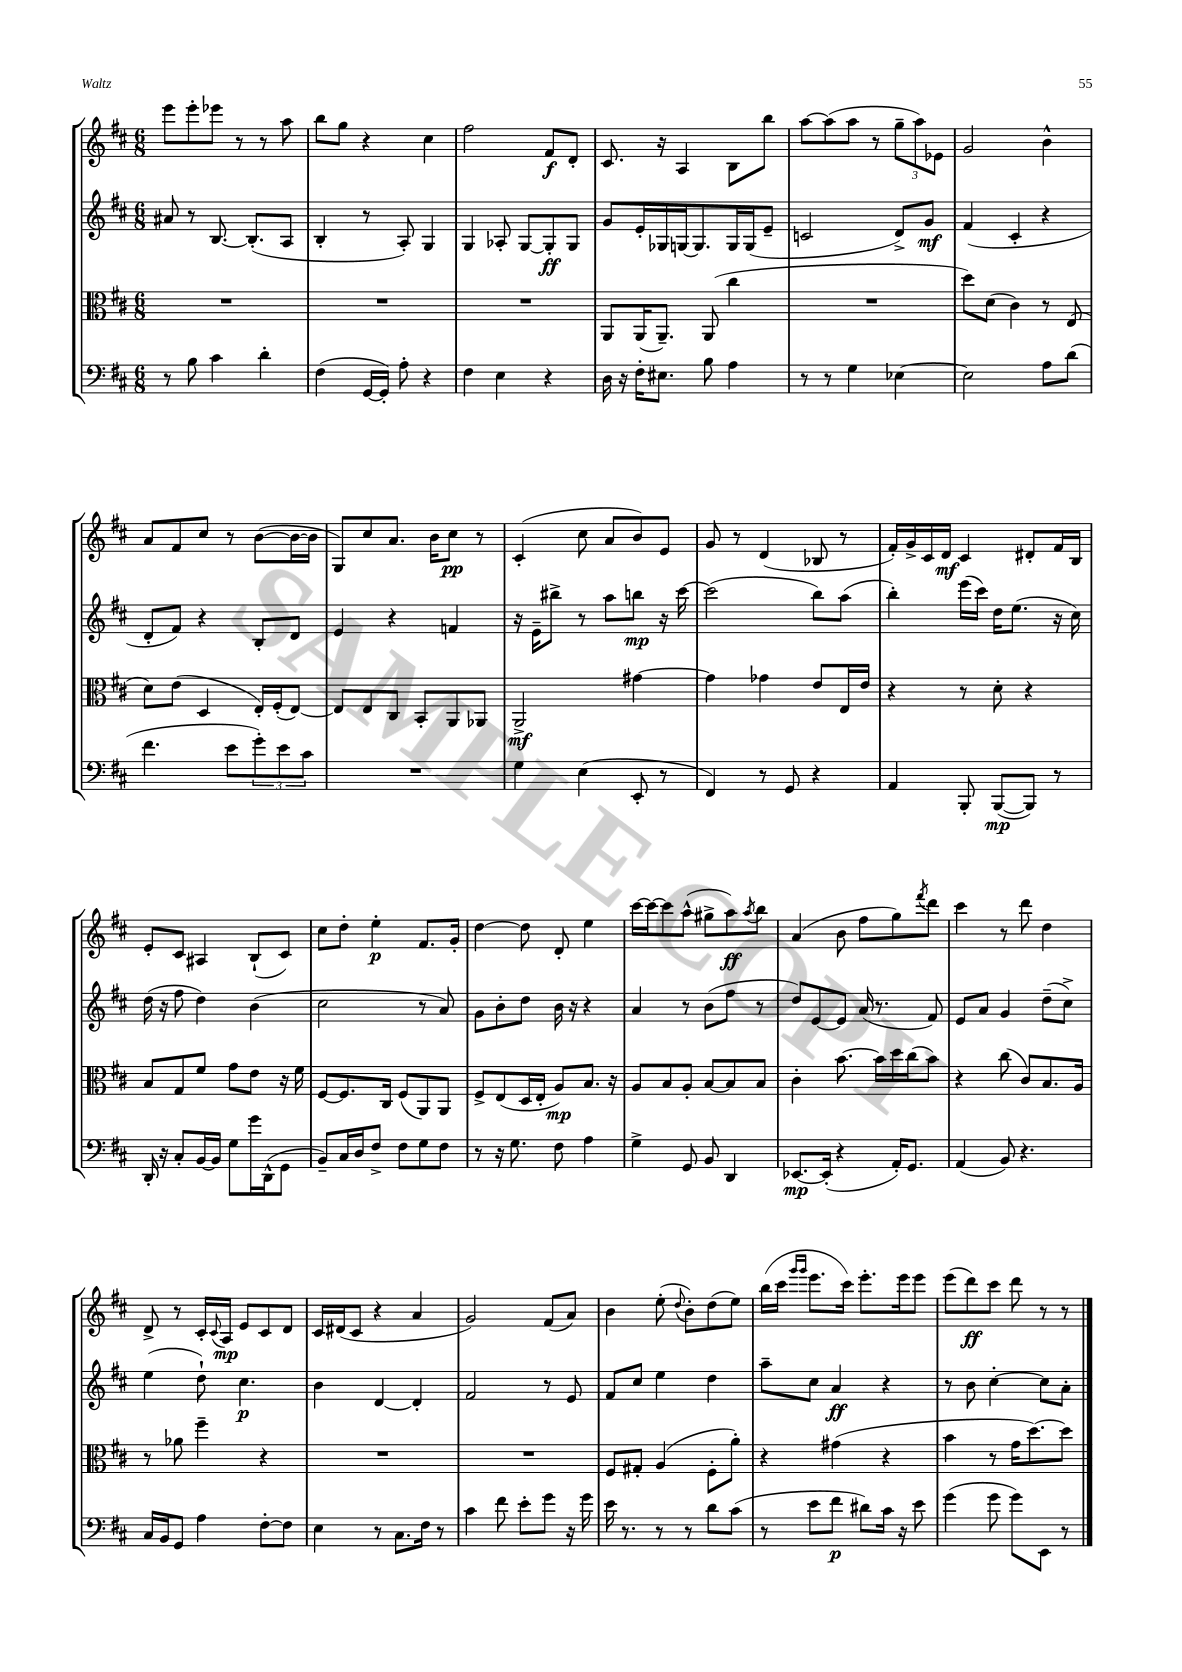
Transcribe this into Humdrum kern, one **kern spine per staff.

**kern	**kern	**kern	**kern
*staff4	*staff3	*staff2	*staff1
*clefF4	*clefC3	*clefG2	*clefG2
*k[f#c#]	*k[f#c#]	*k[f#c#]	*k[f#c#]
*M6/8	*M6/8	*M6/8	*M6/8
8r	2.r	8a#	8eee
8B	.	8r	8eee'
4c#	.	[8.B	8eee-
.	.	.	8r
.	.	(8.B']	.
4d'	.	.	8r
.	.	8A	8aa
=	=	=	=
(4F#	2.r	4B'	8bb
.	.	.	8gg
[16GG	.	8r	4r
16GG'])	.	.	.
8A'	.	8A')	.
4r	.	4G	4cc#
=	=	=	=
4F#	2.r	4G	2ff#
4E	.	8A-'	.
.	.	[8G	.
4r	.	8G']	8f#
.	.	8G	8d'
=	=	=	=
16D	8AA	8g	8.c#
16r	.	.	.
16F#'	(16AA	16e'	.
8.E#	8.AA~)	16G-	16r
.	.	[16G	4A
.	.	8.G]	.
8B	(8AA	.	.
4A	4cc#	16G	8B
.	.	(16G	.
.	.	8e~	8bb
=	=	=	=
8r	2.r	2c	[8aa
8r	.	.	(8aa]
4G	.	.	8aa
.	.	.	8r
[4E-	.	8d^)	12gg~
.	.	.	12aa)
.	.	8g	.
.	.	.	12e-
=	=	=	=
2E-]	8dd)	(4f#	2g
.	(8d	.	.
.	4c#)	4c#'	.
8A	8r	4r	4b^^
(8d	(8E	.	.
=	=	=	=
4.f#	8d)	8d'	8a
.	(8e	8f#)	8f#
.	4D	4r	8cc#
8e	.	.	8r
12g')	16E')	8B'	([8b
.	(16F#'	.	.
12e	.	.	.
.	[8E)	8d	16b_
12c#	.	.	.
.	.	.	16b]
=	=	=	=
2.r	8E]	4e	8G)
.	8E	.	8cc#
.	8C#	4r	8.a
.	8BB'	.	.
.	.	.	16b
.	8AA	4f	8cc#
.	8AA-	.	8r
=	=	=	=
4G	2AA^	16r	(4c#'
.	.	16e~	.
.	.	8bb#^	.
(4E	.	8r	8cc#
.	.	8aa	8a
8EE'	[4g#	8bb	8b)
8r	.	16r	8e
.	.	[16ccc#	.
=	=	=	=
4FF#)	4g#]	(2ccc#]	8g
.	.	.	8r
8r	4g-	.	(4d
8GG	.	.	.
4r	8e	8bb)	8B-
.	16E	(8aa	8r
.	16e	.	.
=	=	=	=
4AA	4r	4bb')	16f#')
.	.	.	16g^
.	.	.	16c#
.	.	.	16d
8BBB'	8r	(16eee	4c#
.	.	16ccc#)	.
([8BBB	8d'	16dd	.
.	.	(8.ee	.
8BBB])	4r	.	8d#'
8r	.	16r	16f#
.	.	16cc#)	16B
=	=	=	=
16DD'	8B	(16dd	8e'
16r	.	16r	.
8C#'	8G	8ff#	8c#
[16BB	8f#	4dd)	4A#
16BB]	.	.	.
8G	8g	.	.
16g	8e	(4b	(8B`
(16DD^^	.	.	.
8GG	16r	.	8c#)
.	16f#	.	.
=	=	=	=
8BB~)	[8F#	2cc#	8cc#
16C#	8.F#]	.	8dd'
16D	.	.	.
8F#^	.	.	4ee'
.	16C#	.	.
8F#	(8F#	.	.
8G	8AA)	8r	8.f#
8F#	8AA	8a)	.
.	.	.	16g'
=	=	=	=
8r	8F#^	8g	[4dd
16r	(8E	8b'	.
8.G	.	.	.
.	16D	8dd	8dd]
.	16E'	.	.
8F#	8A)	16b	8d'
.	.	16r	.
4A	8.B	4r	4ee
.	16r	.	.
=	=	=	=
4G^	8A	4a	[16ccc#
.	.	.	16ccc#_
.	8B	.	8ccc#]
8GG	8A'	8r	(8aa^^
8BB	[8B	(8b	8gg#^
4DD	8B]	8ff#	8aa)
.	.	.	8qaa
.	8B	8r	8bb
=	=	=	=
[8.EE-	4c#'	8dd)	(4a
.	.	[8e	.
(16EE-']	.	.	.
4r	[8.b	8e]	8b
.	.	(16a	8ff#
.	16b]	8.r	.
16AA')	16dd	.	8gg)
8.GG	(16cc#	.	.
.	.	.	8qfff#
.	8b)	8f#)	8ddd
=	=	=	=
(4AA	4r	8e	4ccc#
.	.	8a	.
8BB)	(8cc#	4g	8r
4.r	8c#)	.	8ddd
.	8.B	(8dd~	4dd
.	.	8cc#^)	.
.	16A	.	.
=	=	=	=
16C#	8r	(4ee	8d^
16BB	.	.	.
8GG	8a-	.	8r
4A	4ff#~	8dd`)	16c#'
.	.	.	8qqc#
.	.	.	16A
.	.	4.cc#	8e
[8F#'	4r	.	8c#
8F#]	.	.	8d
=	=	=	=
4E	2.r	4b	16c#
.	.	.	(16d#
.	.	.	8c#
8r	.	[4d	4r
8.C#	.	.	.
.	.	4d']	4a
16F#	.	.	.
8r	.	.	.
=	=	=	=
4c#	2.r	2f#	2g)
8f#	.	.	.
8e'	.	.	.
8g	.	8r	(8f#
16r	.	8e	8a)
16g	.	.	.
=	=	=	=
16e	8F#	8f#	4b
8.r	.	.	.
.	8G#'	8cc#	.
8r	(4A	4ee	(8ee'
.	.	.	8qqdd
8r	.	.	8b')
8d	8F#'	4dd	(8dd
(8c#	8a')	.	8ee)
=	=	=	=
8r	4r	8aa~	(16bb
.	.	.	16ccc#
.	.	.	16qqggg
.	.	.	16qqggg
8e	.	8cc#	8.eee
8f#	(4g#	4a	.
.	.	.	16ccc#)
8d#)	.	.	8.eee'
16c#	4r	4r	.
16r	.	.	16eee
8e	.	.	8eee
=	=	=	=
(4g	4b	8r	(8eee
.	.	8b	8ddd)
8g	8r	[4cc#'	8ccc#
8g)	16g	.	8ddd
.	[8.dd)	.	.
8EE	.	8cc#]	8r
8r	8dd]	8a'	8r
==	==	==	==
*-	*-	*-	*-
